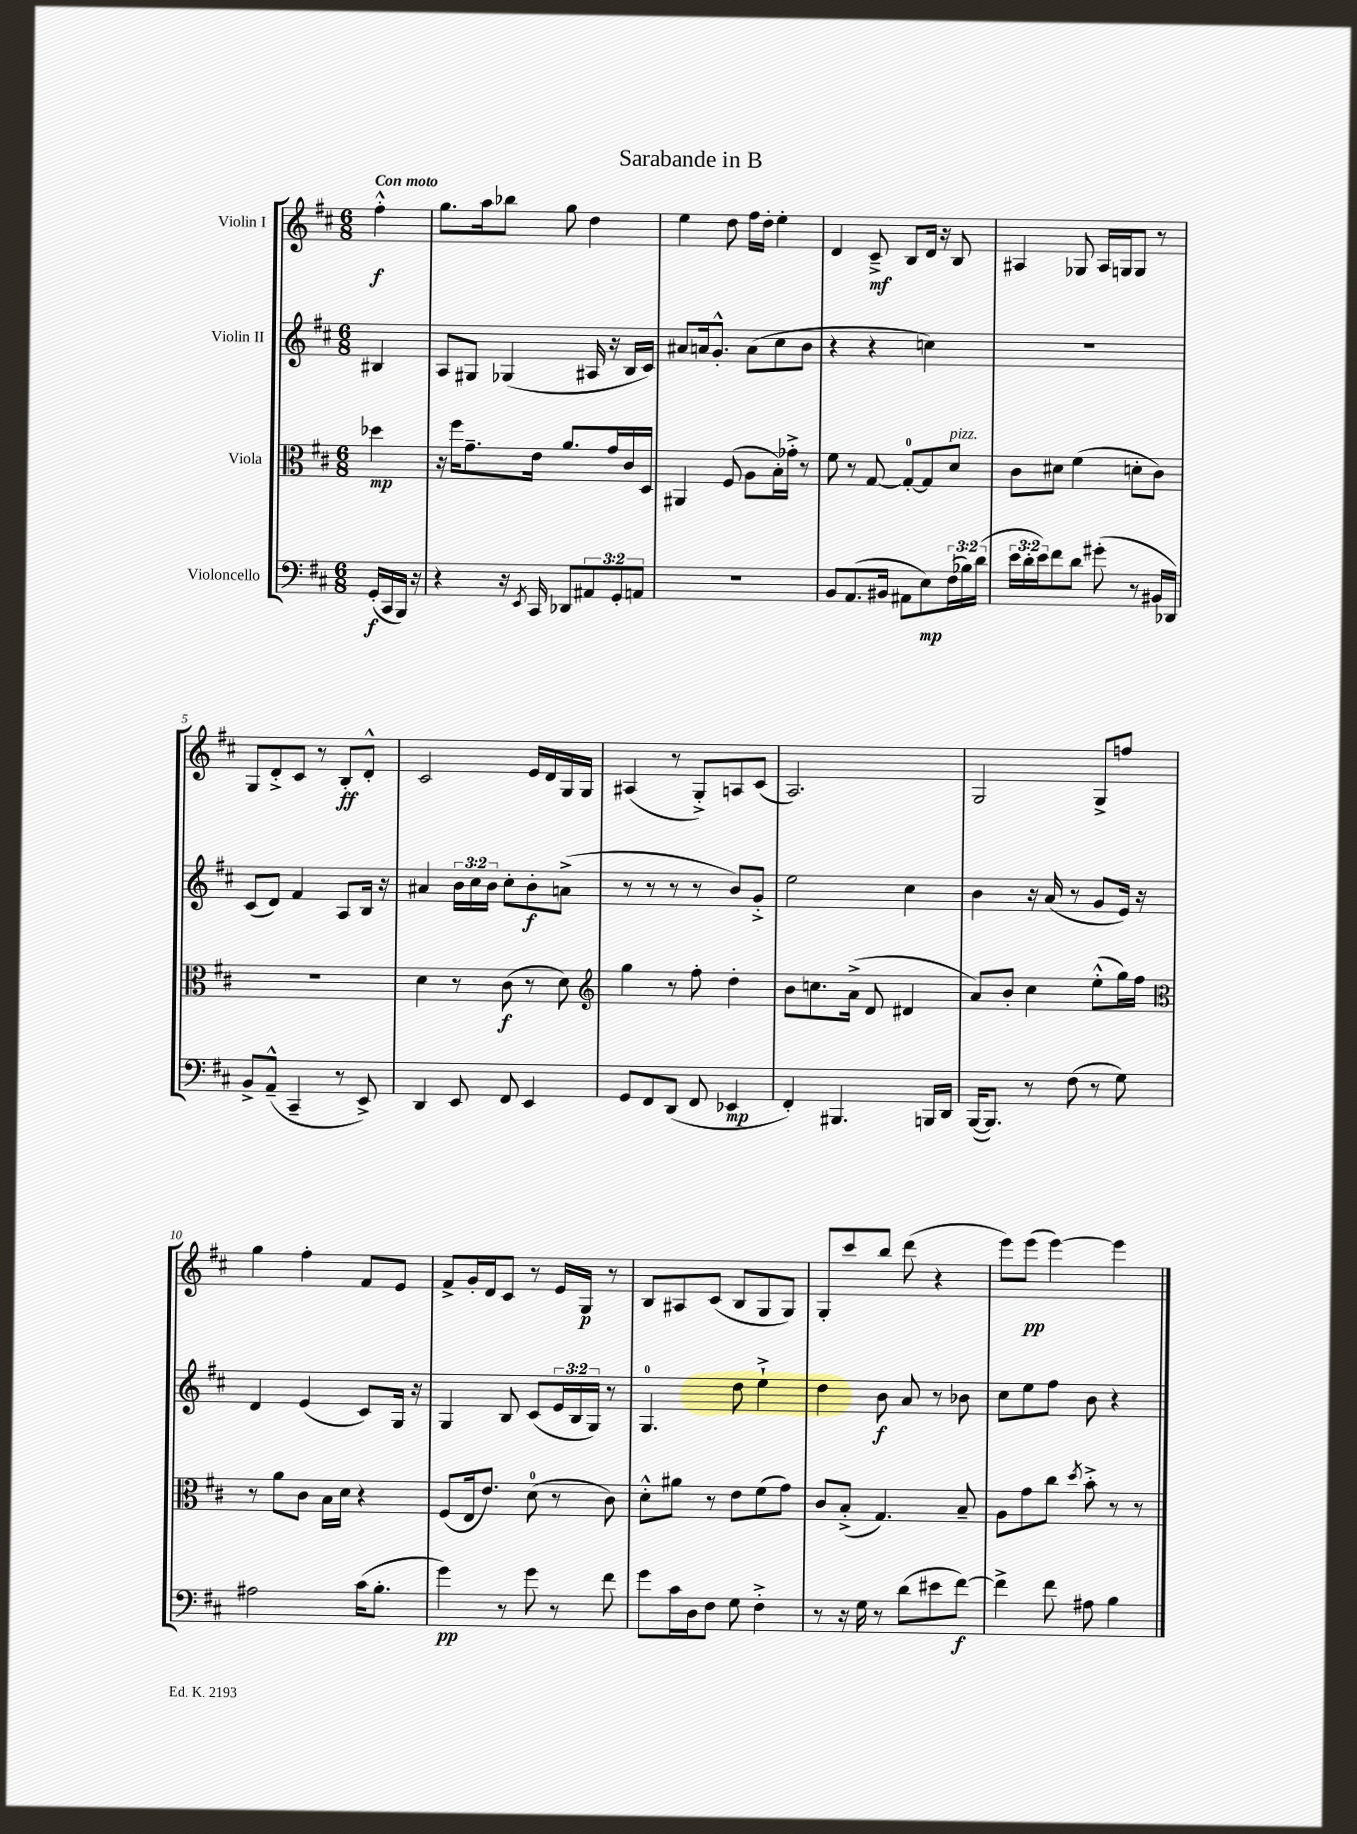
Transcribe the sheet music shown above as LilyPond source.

\header { title = "Sarabande in B" }
<<
\new StaffGroup <<
\new Staff = "s0" \with { instrumentName = "Violin I" } {
    \clef treble \key d \major \numericTimeSignature \time 6/8 \partial 4 \tempo "Con moto"
    fis''4-.-^\f |
    g''8. a''16 bes''8 g''8 d''4 |
    e''4 d''8 fis''16 d''16-. e''4-. |
    d'4 cis'8--->\mf b8 d'16 r16 b8 |
    ais4 ges8 ais16 g16 g8 r8 |
    g8 d'8-.-> cis'8 r8 b8-.\ff d'8-.-^ |
    cis'2 e'16 d'16 g16 g16 |
    ais4( r8 g8-.->) a8 cis'8( |
    a2.) |
    g2 g8-> f''8 |
    g''4 fis''4-. fis'8 e'8 |
    fis'8-> g'16-. d'16 cis'8 r8 e'16 g16\p r8 |
    b8 ais8 cis'8( b8 g8 g8) |
    g8-. cis'''8 b''8 d'''8( r4 |
    e'''8) e'''8\pp( e'''4~) e'''4 \bar "|." |
}
\new Staff = "s1" \with { instrumentName = "Violin II" } {
    \clef treble \key d \major \numericTimeSignature \time 6/8 \override Staff.TupletNumber.text = #tuplet-number::calc-fraction-text \partial 4
    bis4 |
    a8 gis8 ges4( ais16 r16 b16 cis'16) |
    ais'8 a'16 g'8.-.-^ a'8( cis''8 b'8 |
    r4 r4 c''4) |
    R2. |
    cis'8( d'8) fis'4 a8 b16 r16 |
    ais'4 \tuplet 3/2 { b'16 cis''16 b'16 } cis''8-. b'8-.\f a'8->( |
    r8 r8 r8 r8 b'8) g'8-.-> |
    e''2 cis''4 |
    b'4 r16 a'16( r8 g'8 e'16) r16 |
    d'4 e'4( cis'8) g16 r16 |
    g4 b8 cis'8( \tuplet 3/2 { e'16 b16 g16) } r8 |
    g4.-0 d''8 e''4-!-> |
    d''4 b'8\f a'8 r8 bes'8 |
    cis''8 e''8 fis''8 b'8 r4 \bar "|." |
}
\new Staff = "s2" \with { instrumentName = "Viola" } {
    \clef alto \key d \major \numericTimeSignature \time 6/8 \partial 4
    des''4\mp |
    r16 fis''16 g'8.-- e'16 a'8. g'16 cis'16 d16 |
    ais,4 fis8( a8 b16-.) ges'16-.-> r8 |
    fis'8 r8 g8~ g8-0~-. g8 d'8^\markup { \italic "pizz." } |
    cis'8 dis'8 fis'4( d'8-. cis'8) |
    R2. |
    d'4 r8 cis'8\f( r8 d'8) |
    \clef treble g''4 r8 fis''8-. d''4-. |
    b'8 c''8. a'16->( d'8 dis'4 |
    a'8) b'8-. cis''4 e''8-.-^( g''16) fis''16 |
    \clef alto r8 a'8 cis'8 b16 d'16 r4 |
    fis8( e16 e'8.) d'8-0( r8 cis'8) |
    d'8-.-^ ais'8 r8 e'8 fis'8( g'8) |
    cis'8 b8-.->( g4.) b8-- |
    a8 g'8 cis''8 \acciaccatura { d''8 } b'8-.-> r8 r8 \bar "|." |
}
\new Staff = "s3" \with { instrumentName = "Violoncello" } {
    \clef bass \key d \major \numericTimeSignature \time 6/8 \override Staff.TupletNumber.text = #tuplet-number::calc-fraction-text \partial 4
    g,16-.\f( cis,16 b,,16) r16 |
    r4 r16 \acciaccatura { e,8 } cis,16 des,8 \tuplet 3/2 { ais,8 g,8-. a,8 } |
    R2. |
    b,8 a,8.( bis,16 ais,8 e8\mp) \tuplet 3/2 { fis16( bes16) d'16( } |
    \tuplet 3/2 { e'16 d'16-. e'16) } fis'8 d'8 gis'8-.( r8 bis,16 des,16) |
    b,8-> a,8---^( cis,4-- r8 e,8->) |
    d,4 e,8 fis,8 e,4 |
    g,8 fis,8 d,8( fis,8 ees,4\mp |
    fis,4-.) bis,,4. b,,16 d,16 |
    b,,16~( b,,8.) r8 fis8( r8 g8) |
    ais2 cis'16( b8.-. |
    g'4\pp) r8 g'8 r8 fis'8 |
    g'8 cis'16 d16 fis8 g8 fis4-.-> |
    r8 r16 g16 r8 d'8( eis'8 fis'8~\f) |
    fis'4-> fis'8 ais8 b4 \bar "|." |
}
>>
>>
